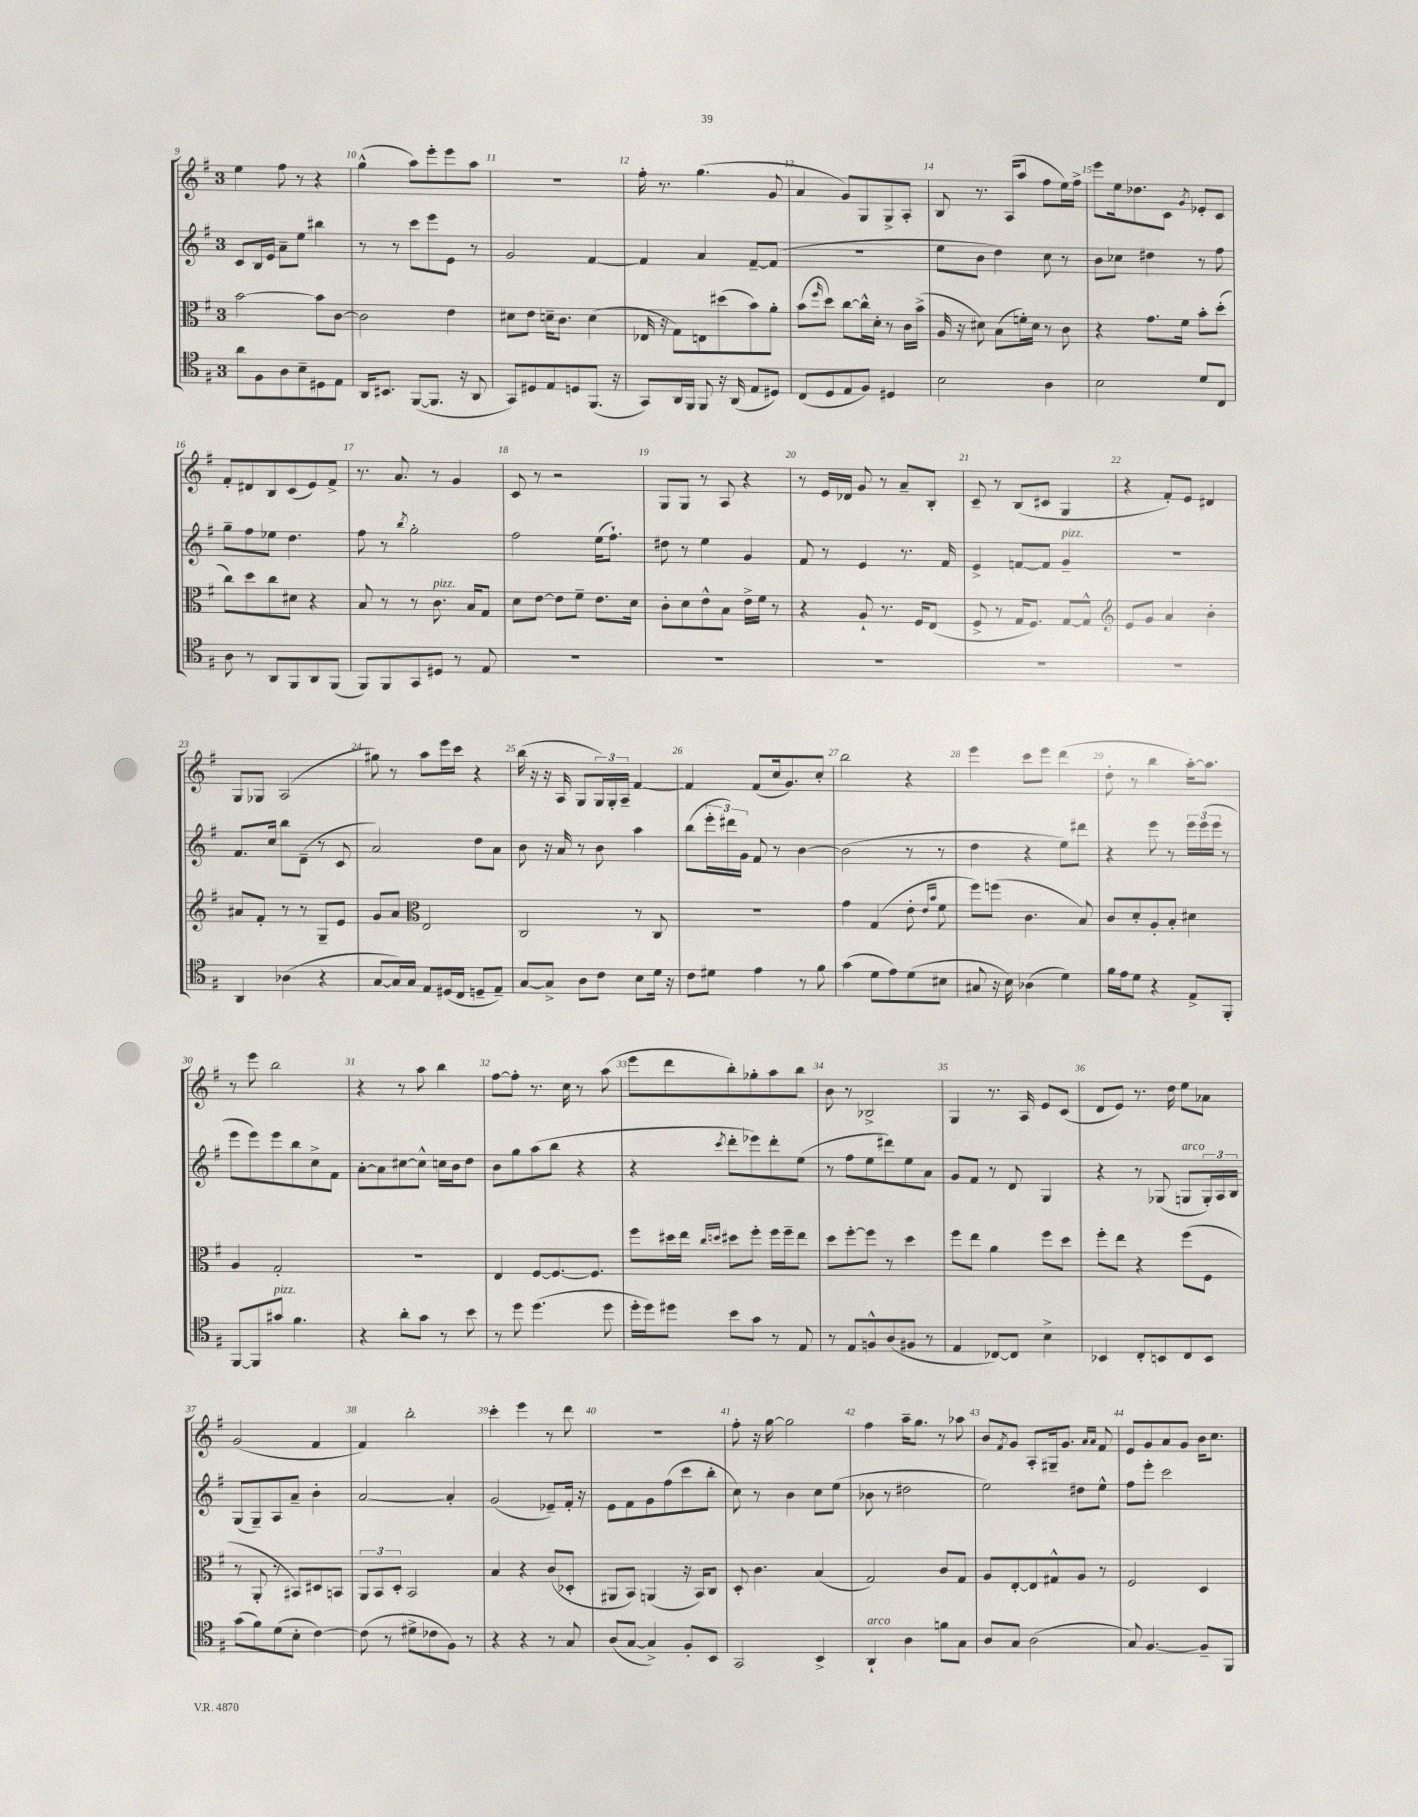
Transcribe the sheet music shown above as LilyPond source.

<<
\new StaffGroup <<
\new Staff = "s0" {
    \clef treble \key g \major \once \override Staff.TimeSignature.style = #'single-digit \time 3/4
    e''4 fis''8 r8 r4 |
    g''4-^( a''8) e'''8-. e'''8 a''8 |
    R2. |
    fis''16-. r8. g''4.( g'8 |
    a'4 g'8) g8 g8-> a8-. |
    b8 r8. a16( a''8 fis''8 e''16) fis''16-> |
    e'''8 e''16 des''8. c'8 \acciaccatura { g'8 } ees'8-. c'8 |
    fis'8-. dis'8 b8 c'8( e'8) fis'8-> |
    r8. a'8. r8 g'4 |
    c'8 r8 r2 |
    g8 g8 r8 a8 r4 |
    r8 e'16 des'16 g'8 r8 a'8-- b8-. |
    c'8-- r8 b8( cis'8 g4 |
    r4 fis'8-.) e'8 dis'4 |
    g8 ges8 a2( |
    gis''8) r8 a''8 e'''16 c'''16 r4 |
    b''16( r16 r16 a16 g8 \tuplet 3/2 { g16) g16-. a16-- } fis'4~ |
    fis'4 fis'8( c''16 g'8.) c''8-. |
    b''2 r4 |
    e'''4 c'''8 e'''8 d'''4( |
    d''8-. r8 b''4 a''16~-.) a''8. |
    r8 e'''8 b''2 |
    r4 r8 a''8 b''4 |
    fis''8~ fis''8-. r8. c''16 r8 a''8( |
    e'''8 d'''8 b''8-.) ges''8-. a''8 b''8 |
    b'8 r8 bes2-> |
    g4 r8. a16 e'8 c'8( |
    d'8 e'8) r8. d''16 e''8 aes'8 |
    g'2( fis'4 |
    fis'4) b''2-. |
    c'''4-. e'''4 r8 d'''8 |
    R2. |
    fis''8-. r16 g''16~ g''2 |
    fis''4 a''16-- g''8. r8 aes''8 |
    b'8 \acciaccatura { fis'8 } g'8 a8-. gis16-- g'8. \grace { a'16 a'16 } fis'8 |
    e'8 g'8 a'8 g'8 b'16 c''8. \bar "|." |
}
\new Staff = "s1" {
    \clef treble \key g \major \once \override Staff.TimeSignature.style = #'single-digit \time 3/4
    c'8 b16 e'16 a'8-- e''8 bis''4 |
    r8 r8 c'''8 e'''8 e'8 r8 |
    g'2 fis'4~ |
    fis'4 a'4 fis'8~-- fis'8( |
    R2. |
    e''8 b'8 d''4) c''8 r8 |
    b'8 ces''8 dis''4 r8 fis''8 |
    g''8-- fis''8 ees''8 d''4. |
    fis''8 r8 \acciaccatura { b''8 } g''2-. |
    fis''2 e''16( fis''8.-!) |
    dis''8 r8 e''4 g'4 |
    fis'8 r8 e'4 r8. fis'16 |
    e'4-> f'8~ f'8 g'4--^\markup { \italic "pizz." } |
    R2. |
    fis'8. c''16 b''8 d'8--( r8 c'8 |
    a'2) d''8 a'8 |
    b'8 r16 a'16 r8 b'8 a''4 |
    b''8( \tuplet 3/2 { e'''16-. dis'''16) g'16 } fis'8 r8 b'4~ |
    b'2( r8 r8 |
    d''4 r4 e''8) dis'''8 |
    r4 e'''8 r8 \tuplet 3/2 { e'''16 e'''16( e'''16 } r8 |
    e'''8 e'''8) e'''8 b''8 c''8-> fis'8 |
    a'8~-. a'8 cis''8~ cis''8-^ c''16 b'16 d''8 |
    b'8 g''8 a''8( b''8 r4 |
    r4 \acciaccatura { c'''8 } d'''8-. ees'''8) d'''8-. e''8( |
    r8 fis''8 e''8 dis'''8) e''8 a'8 |
    g'8 fis'8 r8 d'8 g4 |
    r4 r8 ges8( g8^\markup { \italic "arco" } \tuplet 3/2 { g16-.) a16 b16 } |
    g8( g8--) a8 a'8-- b'4-. |
    a'2~ a'4-. |
    g'2( ees'8--) fis'16-. r16 |
    e'8 fis'8 g'8 fis''8( c'''8 b''8-. |
    c''8) r8 b'4 c''8 e''8( |
    bes'8 r8 dis''2 |
    e''2) dis''8 e''8-^ |
    fis''8 e'''8-. c'''2 \bar "|." |
}
\new Staff = "s2" {
    \clef alto \key g \major \once \override Staff.TimeSignature.style = #'single-digit \time 3/4
    b'2~ b'8 c'8~ |
    c'2 e'4 |
    dis'8 e'8 d'16-- c'8. d'4( |
    ees16 r16 g8) e8 dis''8( b'8) a'8-. |
    b'8( \grace { fis''16 } d''8) c''8~ c''16-^ d'16-. r8 c'16 b'16->( |
    a16 r16 dis'8) b8( f'16-.) dis'16 r8 c'8 |
    r4 g'8. fis'16 b'8-. d''8-.( |
    c''8) d''8 c''8 dis'8 r4 |
    b8 r8 r8 c'8.^\markup { \italic "pizz." } b16 g8 |
    d'8 e'8~ e'8 fis'8-- e'8. d'16 |
    c'8-. d'8 e'8-^ b8 e'16-> fis'16 r8 |
    r4 a8-! r8. fis16 e8( |
    fis8-> r8 g16 fis8.) g8~ g8-^ |
    \clef treble e'8 g'8 a'4 b'4-. |
    ais'8 fis'8-. r8 r8 g8-- e'8 |
    g'8 a'8 \clef alto e2 |
    c2 r8 c8 |
    R2. |
    g'4 g4( e'8-. \grace { e'16 b'16 } fis'8 |
    fis''8) f''8( c'4. b8) |
    c'8 d'8-. a8-. b8-. dis'4 |
    a4 g2-. |
    R2. |
    e4 fis8~ fis8.~ fis8. |
    fis''8 dis''16 e''16 \grace { c''16 d''16 } dis''8 fis''8-. fis''16 fis''16-- e''8 |
    d''8 fis''8~-. fis''8 r8 d''4 |
    fis''8 e''8 a'4 fis''8 d''8 |
    fis''8-. e''8 r4 fis''8( fis8 |
    r8 a,8-. r8 bis,8) dis8 b,8 |
    \tuplet 3/2 { a,8 b,8 d8-. } b,2 |
    b4 r4 c'8( des8-. |
    ais,8 b,8) a,4( r16 b,16) c8 |
    d8-. c'4. b4( |
    g2) c'8 g8 |
    a8 e8~-. e8 gis8-^ a8 r8 |
    fis2 d4 \bar "|." |
}
\new Staff = "s3" {
    \clef tenor \key g \major \once \override Staff.TimeSignature.style = #'single-digit \time 3/4
    a'8 fis8 a8 b8-- dis8 e8 |
    a,16 bis,8. fis,8~( fis,8. r16 a,8 |
    g,8) dis8 e8 d8 fis,8.( r16 |
    g,8) a,16 fis,16 fis,8 r16 a,16( e8 dis8) |
    c8( d8 e8 fis8) dis4 |
    b2 a4 |
    b2 d'8 c8 |
    a8 r8 a,8 fis,8 a,8 fis,8( |
    fis,8) fis,8 g,8 dis8 r8 e8 |
    R2. |
    R2. |
    R2. |
    R2. |
    R2. |
    a,4 aes4( r4 |
    g8~ g16) g16 e8 dis16( c16 d8-- e8--) |
    g8~ g8-> a8 c'8 b8 d'16 r16 |
    c'8 dis'8 e'4 r8 fis'8 |
    g'4( d'8 e'8) d'8( bis8 |
    gis8 r16 b16) aes4( d'4) |
    fis'16 e'16 d'8 r4 e8-> fis,8-. |
    fis,8~ fis,8 gis'8^\markup { \italic "pizz." } fis'4. |
    r4 a'8-. g'8 r8 b'8 |
    r8 d''8 d''4.( d''8 |
    d''16-. d''16) dis''8 b'8 g'8 r8 e8 |
    r8 e8 f8-^ a8( fis8 r8 |
    e4 ces8~) ces8 b4-> |
    bes,4 c8-. b,8 c8 b,8 |
    g'8( fis'8) d'8( b8-. c'4~) |
    c'8( r8 dis'8-> ces'8 fis8) r8 |
    r4 r4 r8 g8 |
    a8( g8~ g4->) fis8-. b,8 |
    g,2 b,4-> |
    a,4-!^\markup { \italic "arco" } a4 f'8 g8 |
    a8 g8 a2( |
    g8) fis4.~ fis8-- fis,8 \bar "|." |
}
>>
>>
\layout { \context { \Score currentBarNumber = #9 \override BarNumber.break-visibility = ##(#f #t #t) barNumberVisibility = #all-bar-numbers-visible } }
